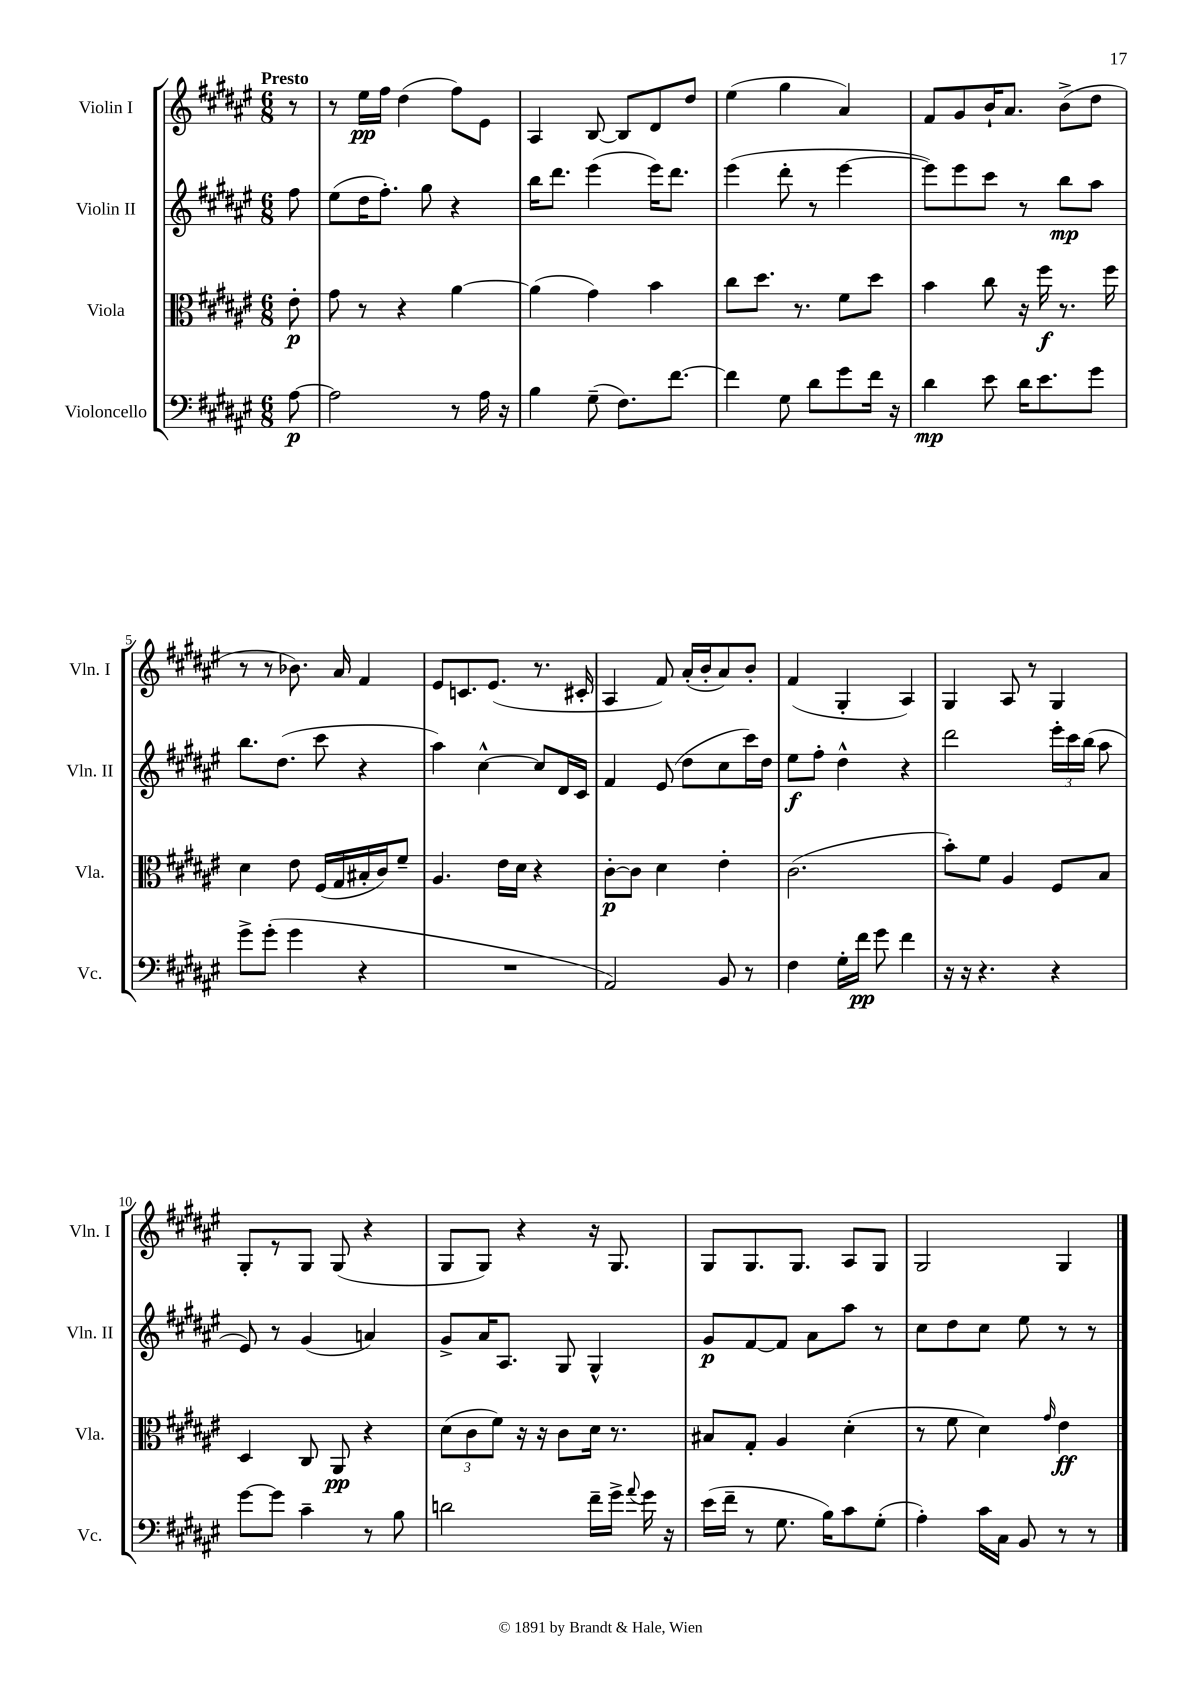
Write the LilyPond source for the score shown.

<<
\new StaffGroup <<
\new Staff = "s0" \with { instrumentName = "Violin I" shortInstrumentName = "Vln. I" } {
    \clef treble \key fis \major \numericTimeSignature \time 6/8 \partial 8 \tempo "Presto"
    \autoBeamOff r8 |
    r8 eis''16[\pp fis''16] dis''4( fis''8[) eis'8] |
    ais4 b8~ b8[ dis'8 dis''8] |
    eis''4( gis''4 ais'4) |
    fis'8[ gis'8 b'16-! ais'8.] b'8[->( dis''8] |
    r8 r8 bes'8.) ais'16 fis'4 |
    eis'8[ c'8. eis'8.]( r8. cis'16-. |
    ais4 fis'8) ais'16[-.( b'16-. ais'8) b'8]-. |
    fis'4( gis4-. ais4) |
    gis4 ais8 r8 gis4 |
    gis8[-. r8 gis8] gis8( r4 |
    gis8[ gis8]) r4 r16 gis8. |
    gis8[ gis8. gis8.] ais8[ gis8] |
    gis2 gis4 \bar "|." |
}
\new Staff = "s1" \with { instrumentName = "Violin II" shortInstrumentName = "Vln. II" } {
    \clef treble \key fis \major \numericTimeSignature \time 6/8 \partial 8
    \autoBeamOff fis''8 |
    eis''8[( dis''16 fis''8.]-.) gis''8 r4 |
    b''16[ dis'''8.] eis'''4( eis'''16[) dis'''8.] |
    eis'''4( dis'''8-. r8 eis'''4~ |
    eis'''8[) eis'''8 cis'''8] r8 b''8[\mp ais''8] |
    b''8.[ dis''8.]( cis'''8 r4 |
    ais''4) cis''4~-^ cis''8[ dis'16 cis'16] |
    fis'4 eis'8( dis''8[ cis''8 cis'''16) dis''16] |
    eis''8[\f fis''8]-. dis''4-^ r4 |
    dis'''2 \tuplet 3/2 { eis'''16[-. cis'''16 b''16]( } ais''8 |
    eis'8) r8 gis'4( a'4) |
    gis'8[-> ais'16 ais8.] gis8 gis4-^ |
    gis'8[\p fis'8~ fis'8] ais'8[ ais''8] r8 |
    cis''8[ dis''8 cis''8] eis''8 r8 r8 \bar "|." |
}
\new Staff = "s2" \with { instrumentName = "Viola" shortInstrumentName = "Vla." } {
    \clef alto \key fis \major \numericTimeSignature \time 6/8 \partial 8
    \autoBeamOff eis'8-.\p |
    gis'8 r8 r4 ais'4~ |
    ais'4( gis'4) b'4 |
    cis''8[ dis''8.] r8. fis'8[ dis''8] |
    b'4 cis''8 r16 fis''16\f r8. fis''16 |
    dis'4 eis'8 fis16[( gis16 bis16-. cis'16) fis'8]-- |
    ais4. eis'16[ dis'16] r4 |
    cis'8[~-.\p cis'8] dis'4 eis'4-. |
    cis'2.( |
    b'8[-.) fis'8] ais4 fis8[ b8] |
    dis4 cis8 ais,8\pp r4 |
    \tuplet 3/2 { dis'8[( cis'8 fis'8]) } r16 r16 cis'8[ dis'16] r8. |
    bis8[ gis8]-. ais4 dis'4-.( |
    r8 fis'8 dis'4) \grace { gis'16 } eis'4\ff \bar "|." |
}
\new Staff = "s3" \with { instrumentName = "Violoncello" shortInstrumentName = "Vc." } {
    \clef bass \key fis \major \numericTimeSignature \time 6/8 \partial 8
    \autoBeamOff ais8~\p |
    ais2 r8 ais16 r16 |
    b4 gis8--( fis8.[) fis'8.]~ |
    fis'4 gis8 dis'8[ gis'8 fis'16] r16 |
    dis'4\mp eis'8 dis'16[ eis'8. gis'8] |
    gis'8[-> gis'8]-.( gis'4 r4 |
    R2. |
    ais,2) b,8 r8 |
    fis4 gis16[-. fis'16]\pp gis'8 fis'4 |
    r16 r16 r4. r4 |
    gis'8[~ gis'8] cis'4-- r8 b8 |
    d'2 fis'16[-- gis'16]-> \appoggiatura { ais'8 } gis'16 r16 |
    eis'16[( fis'16]-- r8 gis8. b16[) cis'8 gis8]-.( |
    ais4-.) cis'16[ cis16] b,8 r8 r8 \bar "|." |
}
>>
>>
